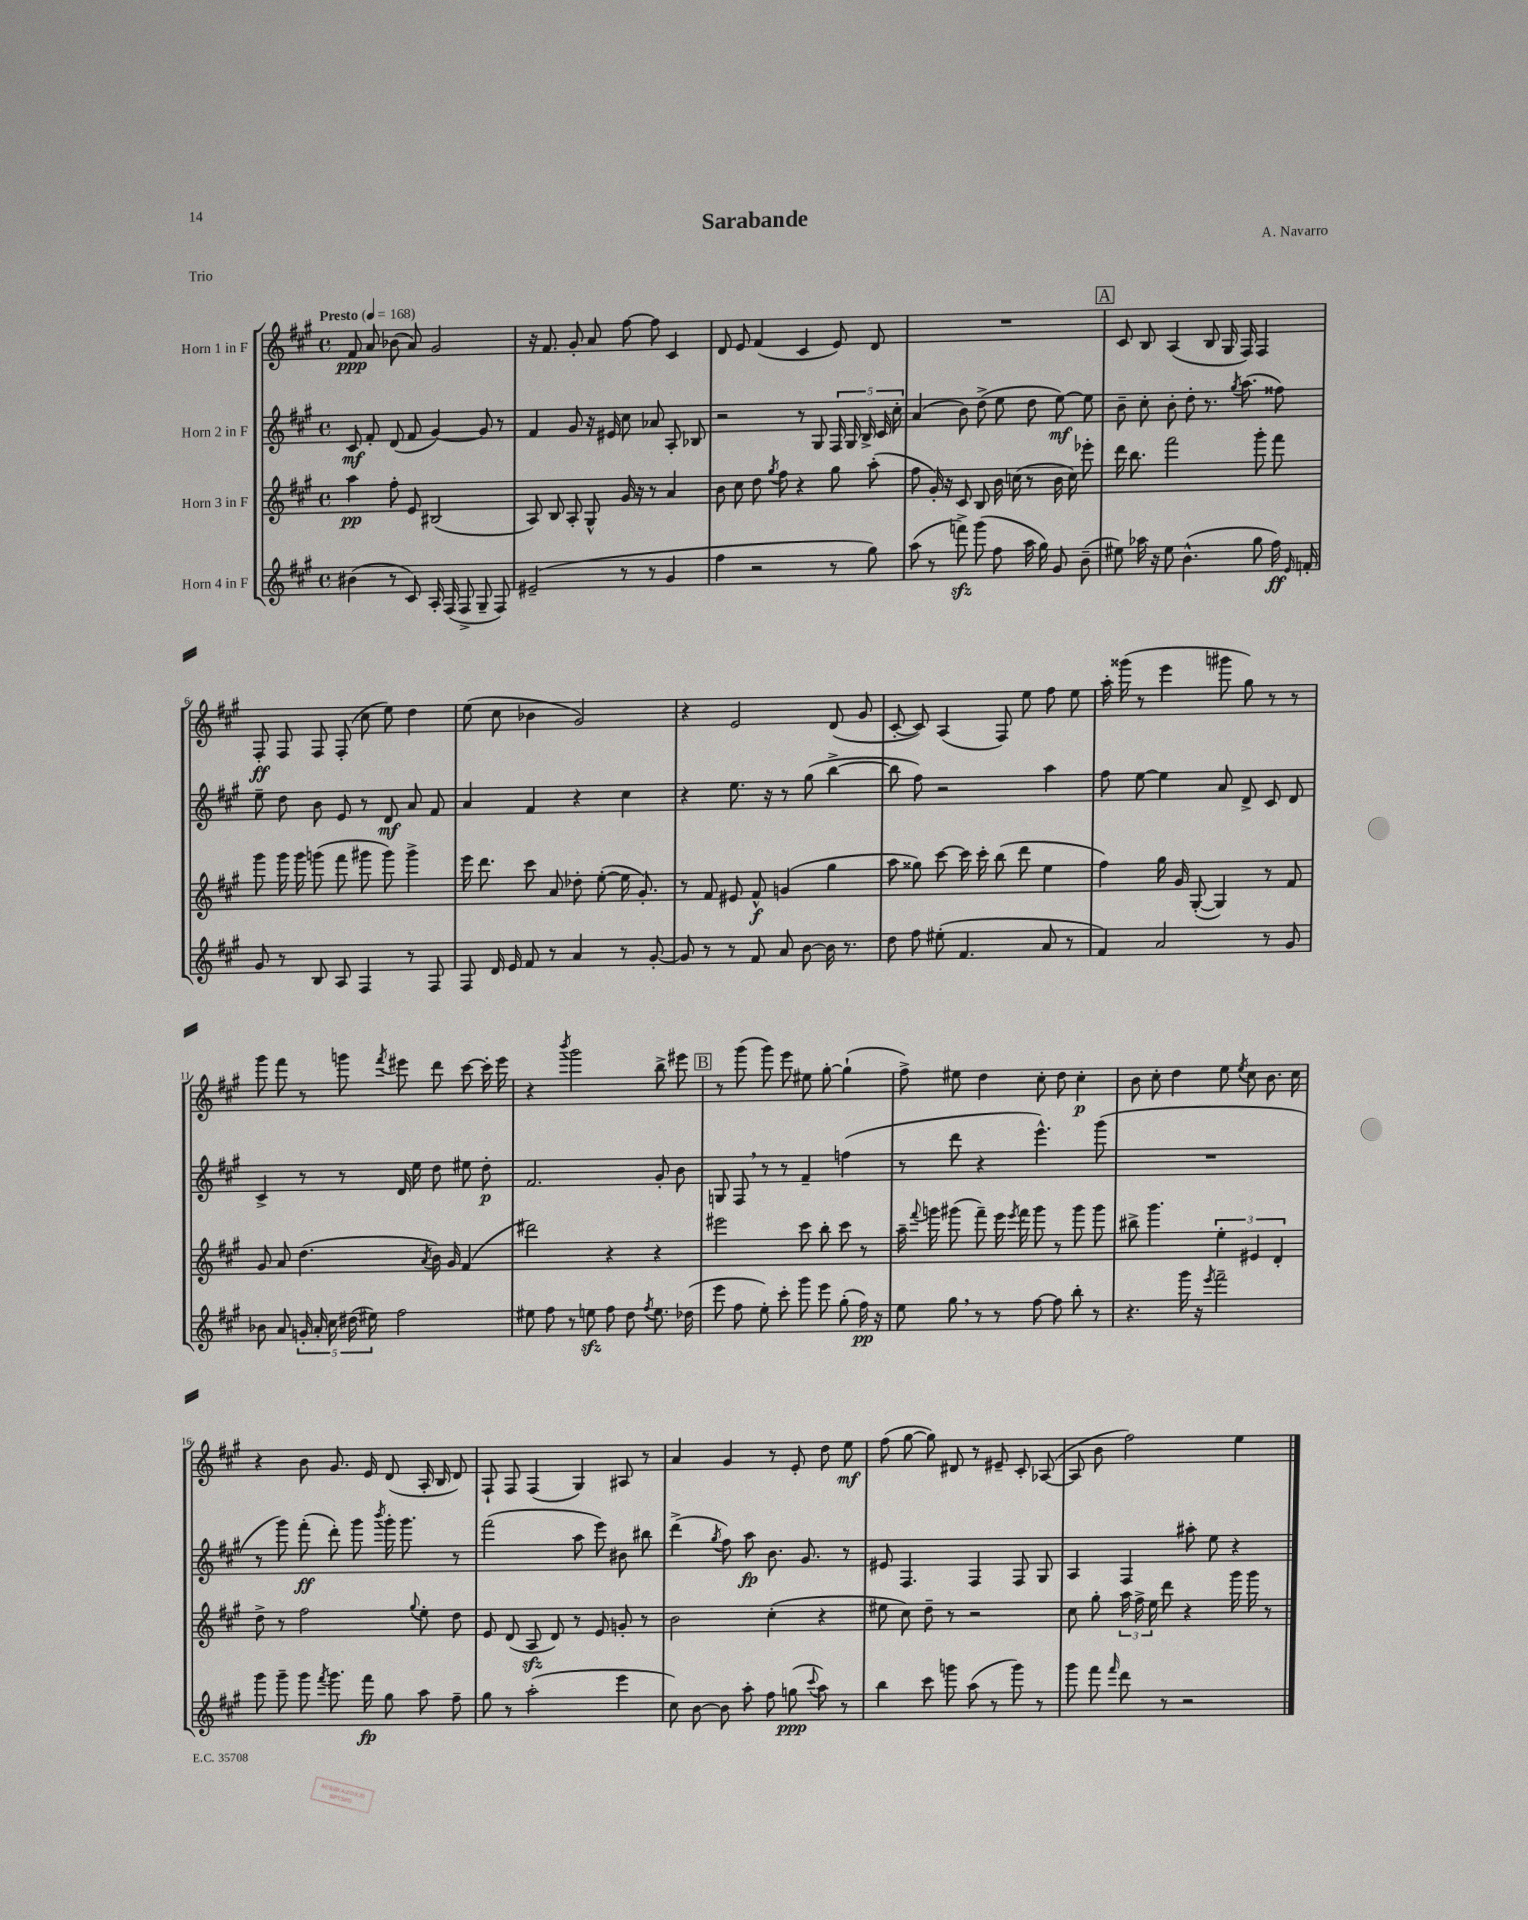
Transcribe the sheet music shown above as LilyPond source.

\header { title = "Sarabande" composer = "A. Navarro" piece = "Trio" }
<<
\new StaffGroup <<
\new Staff = "s0" \with { instrumentName = "Horn 1 in F" } {
    \clef treble \key a \major \defaultTimeSignature \time 4/4 \tempo "Presto" 4 = 168
    \autoBeamOff fis'8\ppp a'8 bes'8( a'8) gis'2 |
    r16 fis'8. gis'8-. a'8 fis''8~ fis''8 cis'4 |
    d'8 e'8 fis'4( cis'4 e'8) d'8 |
    R1 |
    \mark \markup { \box "A" } cis'8 b8 a4( b8 gis16 fis16) fis4 |
    fis8-.\ff fis8 fis8 fis8-.( cis''8 e''8) d''4 |
    e''8( cis''8 bes'4 gis'2) |
    r4 e'2 d'8( gis'8 |
    cis'8~-. cis'8) a4( fis8) e''8 fis''8 e''8 |
    a''16-. gisis'''16( r8 e'''4 gis'''8 gis''8) r8 r8 |
    gis'''8 fis'''8 r8 g'''8 \acciaccatura { fis'''8 } eis'''8 d'''8 cis'''8~ cis'''16-. eis'''16 |
    r4 \acciaccatura { b'''8 } gis'''2 b''8-> eis'''8 |
    \mark \markup { \box "B" } r8 gis'''8( gis'''8) e'''8 eis''8 gis''8~-. gis''4-!( |
    fis''8->) eis''8 d''4 cis''8-. d''8 cis''4-.\p |
    b'8 cis''8-. d''4 e''8 \acciaccatura { e''8 } cis''8 b'8. cis''16 |
    r4 b'8 gis'8. e'16 d'8( a16-. b16 d'8) |
    fis8-! fis8 fis4( gis4) ais8 r8 |
    a'4 gis'4 r8 e'8-. d''8 e''8\mf |
    fis''8( gis''8~ gis''8) dis'8 r8 eis'8-- cis'8-. aes8~( |
    aes8 b'8 fis''2) e''4 \bar "|." |
}
\new Staff = "s1" \with { instrumentName = "Horn 2 in F" } {
    \clef treble \key a \major \defaultTimeSignature \time 4/4
    \autoBeamOff cis'8\mf fis'8-. d'8( fis'8 gis'4~) gis'8 r8 |
    fis'4 gis'8 r16 eis'16 cis''8 aes'8 a8-. bes8 |
    r2 r8 gis8 \tuplet 5/4 { fis16 gis16 b16-> cis'16 cis''16-. } |
    a'4( b'8) d''8->( e''8 d''8 e''8~\mf) e''8 |
    \mark \markup { \box "A" } b'8-- cis''8-. b'8-. d''8-. r8. \acciaccatura { gis''8 } a''8.( fisis''8) |
    e''8-- d''8 b'8 e'8 r8 d'8\mf a'8 fis'8 |
    a'4 fis'4 r4 cis''4 |
    r4 e''8. r16 r8 gis''8( b''4~-> |
    b''8 fis''8) r2 a''4 |
    fis''8 e''8~ e''4 a'8 d'8-> cis'8 d'8 |
    cis'4-> r8 r8 d'16 e''16 d''8 eis''8 d''8-.\p |
    fis'2. gis'8-. b'8 |
    \mark \markup { \box "B" } g8 fis8 \breathe r8 r8 fis'4-- f''4( |
    r8 d'''8 r4 e'''4.-^) gis'''8( |
    R1 |
    r8 gis'''8) fis'''8-.\ff( d'''8-.) gis'''8 \acciaccatura { b'''8 } gis'''16-. gis'''8. r8 |
    fis'''2( a''8 e'''8) bis'8 bis''8 |
    d'''4->( \acciaccatura { gis''8 } fis''8) a''8\fp b'8. gis'8. r8 |
    eis'8 fis4. fis4 fis8 gis8 |
    a4 fis4 ais''8-. e''8 r4 \bar "|." |
}
\new Staff = "s2" \with { instrumentName = "Horn 3 in F" } {
    \clef treble \key a \major \defaultTimeSignature \time 4/4
    \autoBeamOff a''4\pp fis''8-. e'8 bis2( |
    a8) b8 a8-. gis8-^ gis'16 r16 r8 a'4 |
    b'8 cis''8 d''8 \acciaccatura { gis''8 } fis''8 r4 gis''8 a''8-.( |
    fis''8 gis'16-.) r16 cis'8 b8 b'16 c''16( r8 b'16 c''16) ees'''8-. |
    \mark \markup { \box "A" } d'''16 b''8. fis'''2 gis'''8-. fis'''8 |
    gis'''8 gis'''16 gis'''16 g'''8( fis'''8 gis'''8 gis'''8) gis'''4-> |
    e'''16 d'''8. cis'''8 a'8 des''8-. e''8~-.( e''16 gis'8.-.) |
    r8 fis'8 eis'8 fis'8-^\f g'4( gis''4 |
    a''8 gisis''8) cis'''8~ cis'''16 cis'''16-. b''8( d'''8 e''4 |
    fis''4) gis''16 gis'16 gis8~-.( gis4) r8 fis'8 |
    gis'8 a'8 d''4.( \acciaccatura { a'8 } b'16) gis'16 fis'4( |
    dis'''2) r4 r4 |
    \mark \markup { \box "B" } eis'''2 cis'''8 b''8-. cis'''8 r8 |
    a''16-- \appoggiatura { fis'''8 } g'''16 gis'''8( fis'''8--) e'''16 \acciaccatura { e'''8 } fis'''16 gis'''8 r8 gis'''8 gis'''8 |
    bis''8-> gis'''4. \tuplet 3/2 { e''4-. eis'4 d'4-. } |
    d''8-> r8 fis''2 \appoggiatura { gis''8 } e''8-. d''8 |
    e'8 d'8( a8\sfz d'8) r8 e'8 g'8-. r8 |
    b'2 cis''4-.( r4 |
    eis''8 cis''8) d''8-- r8 r2 |
    cis''8 gis''8-. \tuplet 3/2 { a''16 fis''16-> e''16 } d'''8 r4 gis'''16 gis'''16 r8 \bar "|." |
}
\new Staff = "s3" \with { instrumentName = "Horn 4 in F" } {
    \clef treble \key a \major \defaultTimeSignature \time 4/4
    \autoBeamOff bis'4( r8 cis'8) a16-. fis16( fis8-> gis8-- fis8) |
    eis'2--( r8 r8 gis'4 |
    fis''4 r2 r8 gis''8) |
    a''8( r8 f'''8->\sfz) gis'''8( fis''8 a''16 gis''16) gis'8 b'8--( |
    \mark \markup { \box "A" } eis''8) aes''16 r16 eis''8 b'4.-^( gis''8 fis''16\ff) \grace { e'16 } f'16-. |
    gis'8 r8 b8 a8 fis4 r8 fis8 |
    fis8 d'16 e'16 fis'8 r8 a'4 r8 gis'8~-. |
    gis'8 r8 r8 fis'8 a'8 b'8~ b'16 r8. |
    d''8 fis''8 eis''8-.( fis'4. a'8 r8 |
    fis'4) a'2 r8 gis'8 |
    bes'8 a'8 \tuplet 5/4 { g'16-. a'16-. cis''16 dis''16( eis''16) } fis''2 |
    eis''8 fis''8 r8 e''8\sfz fis''8 d''8 \acciaccatura { fis''8 } e''8. des''16( |
    \mark \markup { \box "B" } e'''8 fis''8 e''8-.) cis'''8-. gis'''8 e'''8 gis''8-.( fis''16\pp) r16 |
    e''8 gis''8 \breathe r8 r8 fis''8~ fis''8 b''8-. r8 |
    r4. gis'''16 r16 \acciaccatura { e'''8 } fis'''2-- |
    gis'''8 gis'''8-- gis'''8 \acciaccatura { fis'''8 } gis'''8. fis'''16\fp gis''8 a''8 fis''8-- |
    gis''8 r8 a''2-.( e'''4 |
    cis''8) b'8~ b'8 a''8-. fis''8 g''8\ppp( \appoggiatura { cis'''8 } a''8) r8 |
    b''4 cis'''8 g'''8 a''8( r8 g'''8) r8 |
    gis'''8 fis'''8 \grace { fis'''16 } d'''8 r8 r2 \bar "|." |
}
>>
>>
